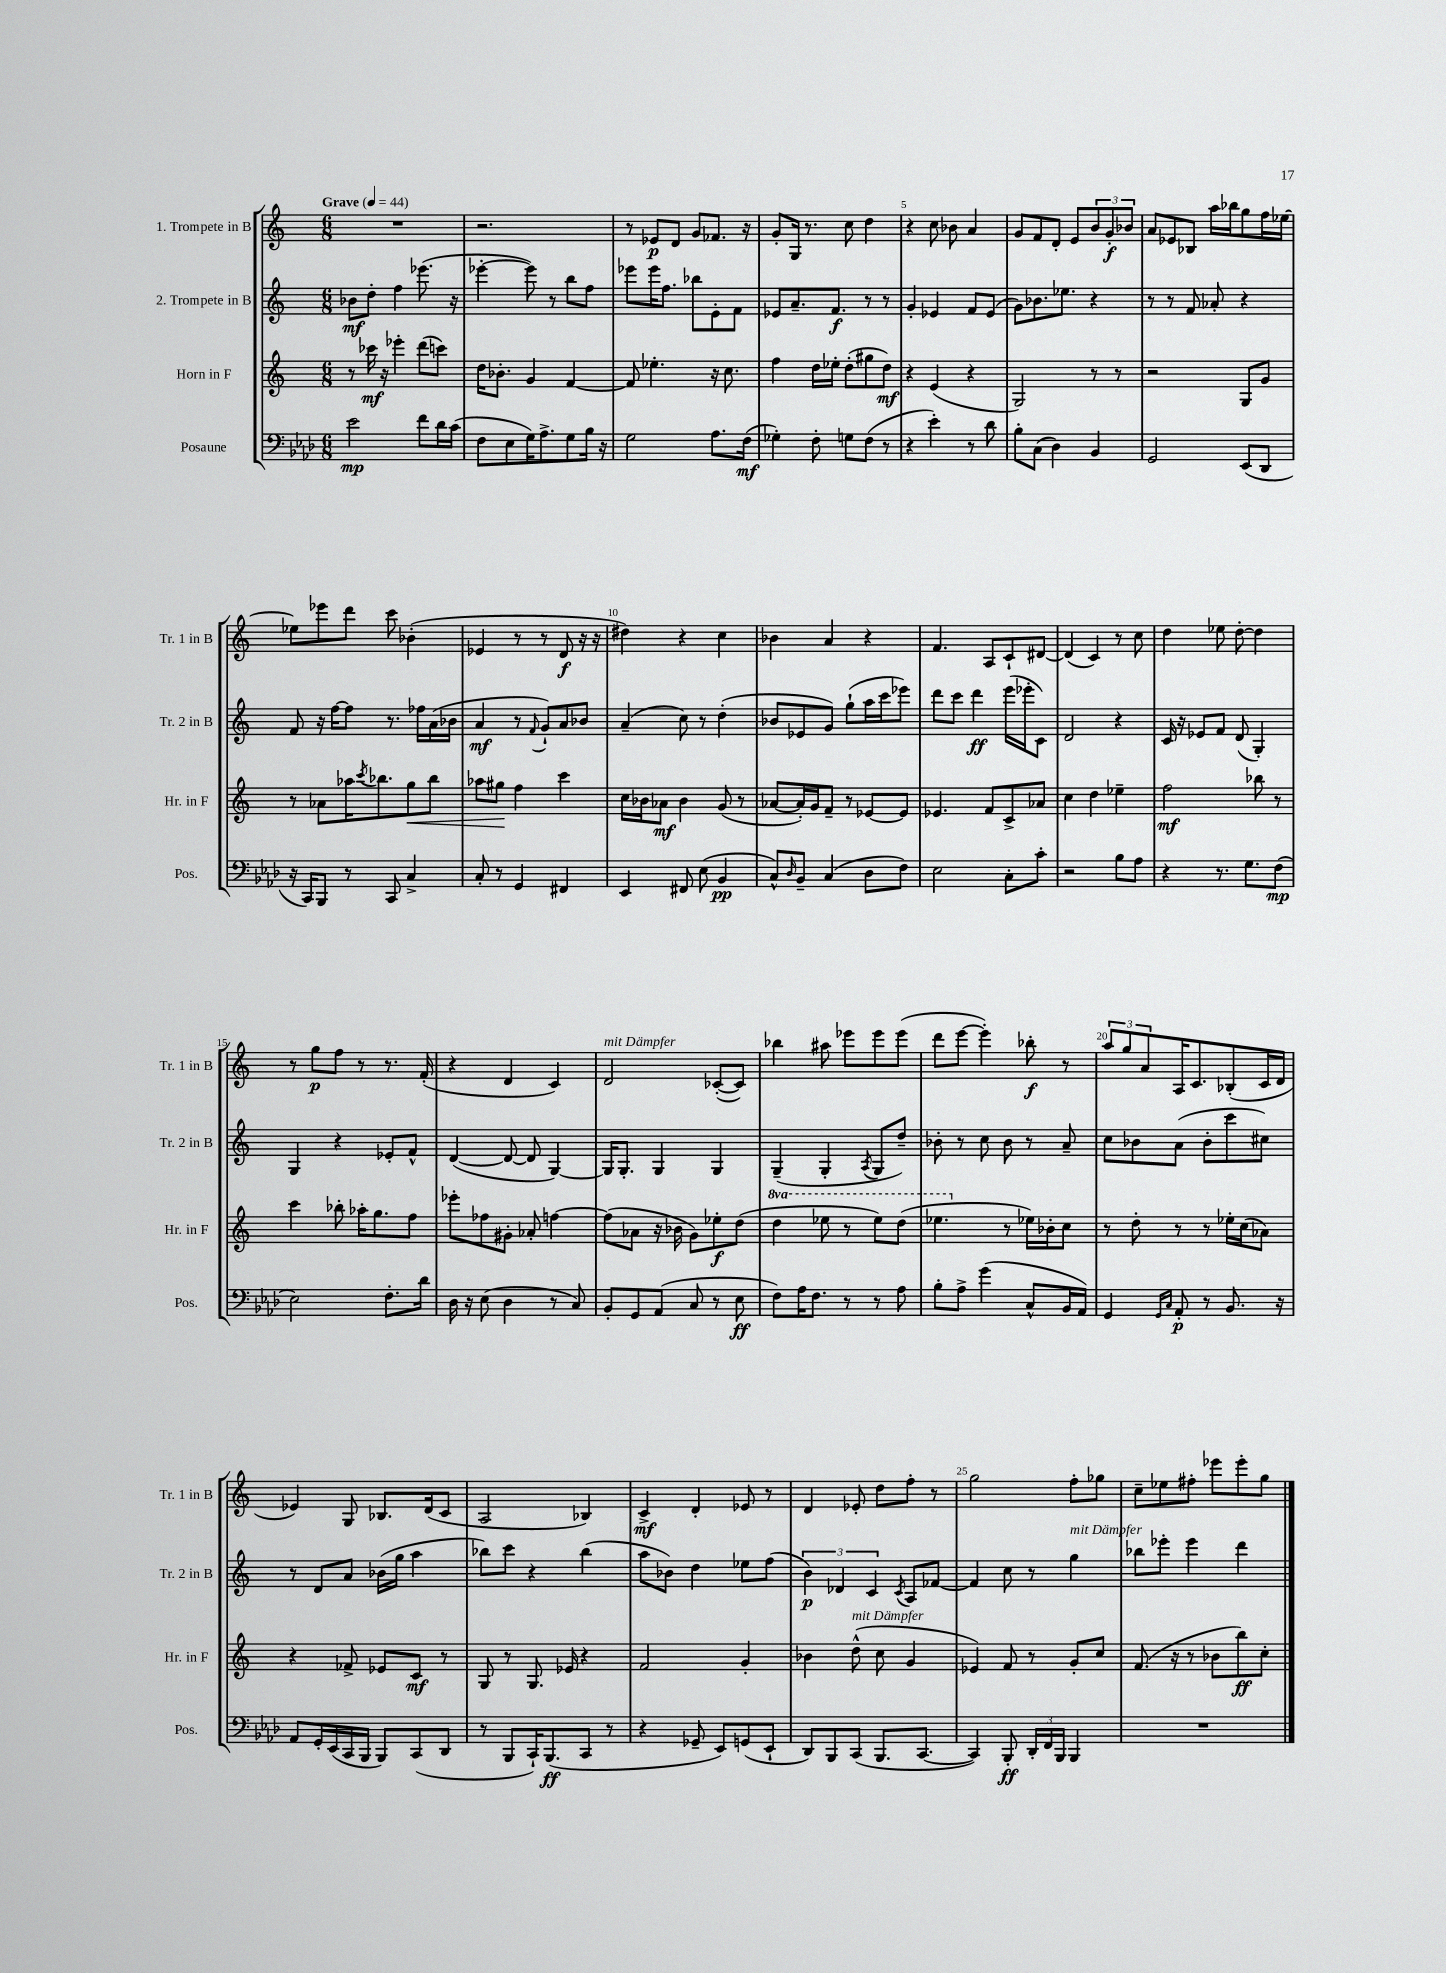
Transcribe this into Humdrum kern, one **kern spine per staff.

**kern	**kern	**kern	**kern
*staff4	*staff3	*staff2	*staff1
*clefF4	*clefG2	*clefG2	*clefG2
*k[b-e-a-d-]	*k[]	*k[]	*k[]
*M6/8	*M6/8	*M6/8	*M6/8
*MM44	*MM44	*MM44	*MM44
2e-\	8r	8b-\L	2.r
.	16ccc-\	8dd'\J	.
.	16r	.	.
.	4eee-'\	4ff\	.
8f\L	(8ddd\L	(8.eee-\	.
16d-\L	8ccc\J)	.	.
(16c\JJ	.	16r	.
=	=	=	=
8F\L	16dd\LK	[4eee-'\	2.r
.	8.b-'\J	.	.
8E-\	.	.	.
16G\K)	4g/	8eee-\])	.
8.A-^\	.	.	.
.	.	8r	.
8G\	[4f/	8bb\L	.
16B-\Jk	.	8ff\J	.
16r	.	.	.
=	=	=	=
2G\	8f/]	8eee-\L	8r
.	4.ee-'\	16eee-\K	8e-/L
.	.	8.ff\J	.
.	.	.	8d/J
.	.	8bb-\L	8g/L
8.A-\L	16r	8e'\	8.f-/J
.	8.cc\	.	.
.	.	8f\J	.
(16F\Jk	.	.	16r
=	=	=	=
4G-'\)	4ff\	8e-/L	8g'/L
.	.	8.a~/	16G/Jk
.	.	.	8.r
8F'\	16dd\LL	.	.
.	16ee-'\JJ	8.f/J	.
8G\L	(8dd'\L	.	8cc\
(8F\J	8gg#\	8r	4dd\
8r	8dd\J)	8r	.
=	=	=	=
4r	4r	4g'/	4r
4e-'\)	(4e/	4e-/	8cc\
.	.	.	8b-\
8r	4r	8f/L	4a/
8d-\	.	(8e-/J	.
=	=	=	=
8B-'\L	2G/)	8g\L)	8g/L
(8C\J	.	8.b-\	8f/
4D-\)	.	.	8d'/J
.	.	8.ee-\J	.
.	.	.	8e/L
4BB-/	8r	4r	12b/
.	.	.	12g'/
.	8r	.	.
.	.	.	12b-/J
=	=	=	=
2GG/	2r	8r	8a/L
.	.	8r	8e-/
.	.	8f/	8B-/J
.	.	8a-'/	16aa\LL
.	.	.	16bb-\J
(8EE-/L	8G/L	4r	8gg\
8DD-/J	8g/J	.	16ff\L
.	.	.	[16ee-\JJ
=	=	=	=
16r	8r	8f/	8ee-\]L
16CC/LK)	.	.	.
8BBB-/J	8a-\L	16r	8eee-\
.	.	[16ff\LK	.
8r	16aa-\K	8ff\]J	8ddd\J
.	8qccc/	.	.
.	8.bb-\	.	.
8CC/	.	8.r	8ccc\
4C^/	8gg\	.	(4b-'\
.	.	16ff-\LL	.
.	8bb-\J	(16a\	.
.	.	16b-\JJ	.
=	=	=	=
8C'/	8aa-\L	4a/	4e-/
8r	8gg#\J	.	.
4GG/	4ff\	8r	8r
.	.	8qqf/	.
.	.	8g`/L)	8r
4FF#/	4ccc\	8a/	8d/
.	.	8b-/J	16r
.	.	.	16r
=	=	=	=
4EE-/	16cc\LL	(4a~/	4dd#\)
.	16b-\J	.	.
.	8a-\J	.	.
8FF#/	4b-\	8cc\)	4r
(8E-\	.	8r	.
4BB-/	(8g/	(4dd'\	4cc\
.	8r	.	.
=	=	=	=
8C^^/L)	[8a-/L	8b-/L	4b-\
16qqD-/	.	.	.
8BB-~/J	16a-'/]L)	8e-/	.
.	16g/J	.	.
(4C/	8f~/J	8g/J)	4a/
.	8r	(8gg`\L	.
8D-\L	[8e-/L	16aa\L	4r
.	.	16ccc\J	.
8F\J)	8e-/]J	8eee-\J)	.
=	=	=	=
2E-\	4.e-/	8ddd\L	4.f/
.	.	8ccc\J	.
.	.	4ddd\	.
.	8f/L	.	8A/L
8C'\L	8c^/	(16eee\LL	8c`/
.	.	16eee-'\J	.
8c'\J	8a-/J	8c\J)	[8d#/J
=	=	=	=
2r	4cc\	2d/	(4d#/]
.	4dd\	.	4c/)
8B-\L	4ee-~\	4r	8r
8A-\J	.	.	8cc\
=	=	=	=
4r	2ff\	16c/	4dd\
.	.	16r	.
.	.	8e-/L	.
8.r	.	8f/J	8ee-\
.	.	(8d/	[8dd'\
8.G\L	.	.	.
.	8bb-\	4G'/)	4dd\]
(8F\J	8r	.	.
=	=	=	=
2E-\)	4ccc\	4G/	8r
.	.	.	8gg\L
.	8bb-'\	4r	8ff\J
.	16aa-'\LK	.	8r
.	8.gg\	.	.
8.F'\L	.	8e-'/L	8.r
.	8ff\J	8f^^/J	.
16d-\Jk	.	.	(16f'/
=	=	=	=
16D-\	8eee-'\L	([4d/	4r
16r	.	.	.
(8E-\	8ff-\	.	.
4D-\	8g#'\J	8d/_	4d/
.	8a-'/	8d/]	.
8r	[4ff\	[4G/)	4c/)
8C/)	.	.	.
=	=	=	=
8BB-'/L	(8ff\]L	16G/]LK	2d/
.	.	8.G'/J	.
8GG/	8a-\J	.	.
(8AA-/J	16r	4G/	.
.	16b-\	.	.
8C/	8g\L)	.	.
8r	8ee-'\	4G/	([8c-'/L
8E-\	(8dd\J	.	8c-/]J)
=	=	=	=
8F\L)	4ddd\	(4G~/	4bb-\
16A-\K	.	.	.
8.F\J	.	.	.
.	8eee-\	4G'/	8aa#\
8r	8r	.	8eee-\L
.	.	8qA/	.
8r	8eee-\L)	8G/L	8eee-\
8A-\	(8ddd\J	8dd~/J)	(8eee-\J
=	=	=	=
8B-'\L	4.eee-\	8b-'\	8ddd\L
8A-^\J	.	8r	[8eee\J
(4g\	.	8cc\	4eee'\])
.	8r	8b-\	.
8C^^/L	16ee-\LL)	8r	8bb-'\
.	16b-'\J	.	.
16BB-/L	8cc\J	8a~/	8r
16AA-/JJ)	.	.	.
=	=	=	=
4GG/	8r	8cc\L	12aa/L
.	.	.	12gg/
.	8dd'\	8b-\	.
.	.	.	12a/
16qqGG/LL	.	.	.
16qqC/JJ	.	.	.
8AA-'/	8r	(8a\J	16A/K
.	.	.	8.c/
8r	8r	8b-'\L	.
8.BB-/	16ee-'\LL	8ccc\	(8B-'/
.	(16cc\J	.	.
.	8a-\J)	8cc#\J)	16c/L
16r	.	.	16d/JJ
=	=	=	=
8AA-/L	4r	8r	4e-/)
16GG'/L	.	8d/L	.
(16EE-/	.	.	.
16CC/	8f-^/	8a/J	8G/
16BBB-/JJ	.	.	.
8BBB-/L)	8e-/L	(16b-\LL	8.B-/L
.	.	16gg\JJ	.
(8CC/	8c/J	4aa\	.
.	.	.	(16d/k
8DD-/J	8r	.	8c/J
=	=	=	=
8r	8G/	8bb-\L)	2A/
8BBB-/L	8r	8ccc\J	.
16CC`/K)	8.G/	4r	.
(8.BBB-/	.	.	.
.	16e-/	.	.
8CC/J	4r	(4bb-\	4B-/)
8r	.	.	.
=	=	=	=
4r	2f/	8aa\L	4c^/
.	.	8b-\J)	.
8GG-~/	.	4dd\	4d'/
8EE-/L)	.	.	.
(8GG/	4g'/	8ee-\L	8e-/
8EE-`/J	.	(8ff\J	8r
=	=	=	=
8DD-/L)	4b-\	6b\)	4d/
8BBB-/	.	.	.
.	.	6d-/	.
(8CC/J	(8dd^^\	.	8e-'/
.	.	6c/	.
8.BBB-/L	8cc\	.	8dd\L
.	.	8qc/	.
.	4g/	8A/L	8ff'\J
[8.CC/J	.	.	.
.	.	[8f-/J	8r
=	=	=	=
4CC/])	4e-/)	4f-/]	2gg\
8BBB-'/	8f/	8cc\	.
24DD-'/LL	8r	8r	.
24FF/	.	.	.
24BBB-/JJ	.	.	.
4BBB-/	8g'/L	4gg\	8ff'\L
.	8cc/J	.	8gg-\J
=	=	=	=
2.r	(8.f/	8bb-\L	8cc~\L
.	.	8eee-'\J	8ee-\
.	16r	.	.
.	8r	4eee-\	8ff#'\J
.	8b-\L	.	8eee-\L
.	8bb\)	4ddd\	8eee-'\
.	8cc'\J	.	8gg\J
==	==	==	==
*-	*-	*-	*-
